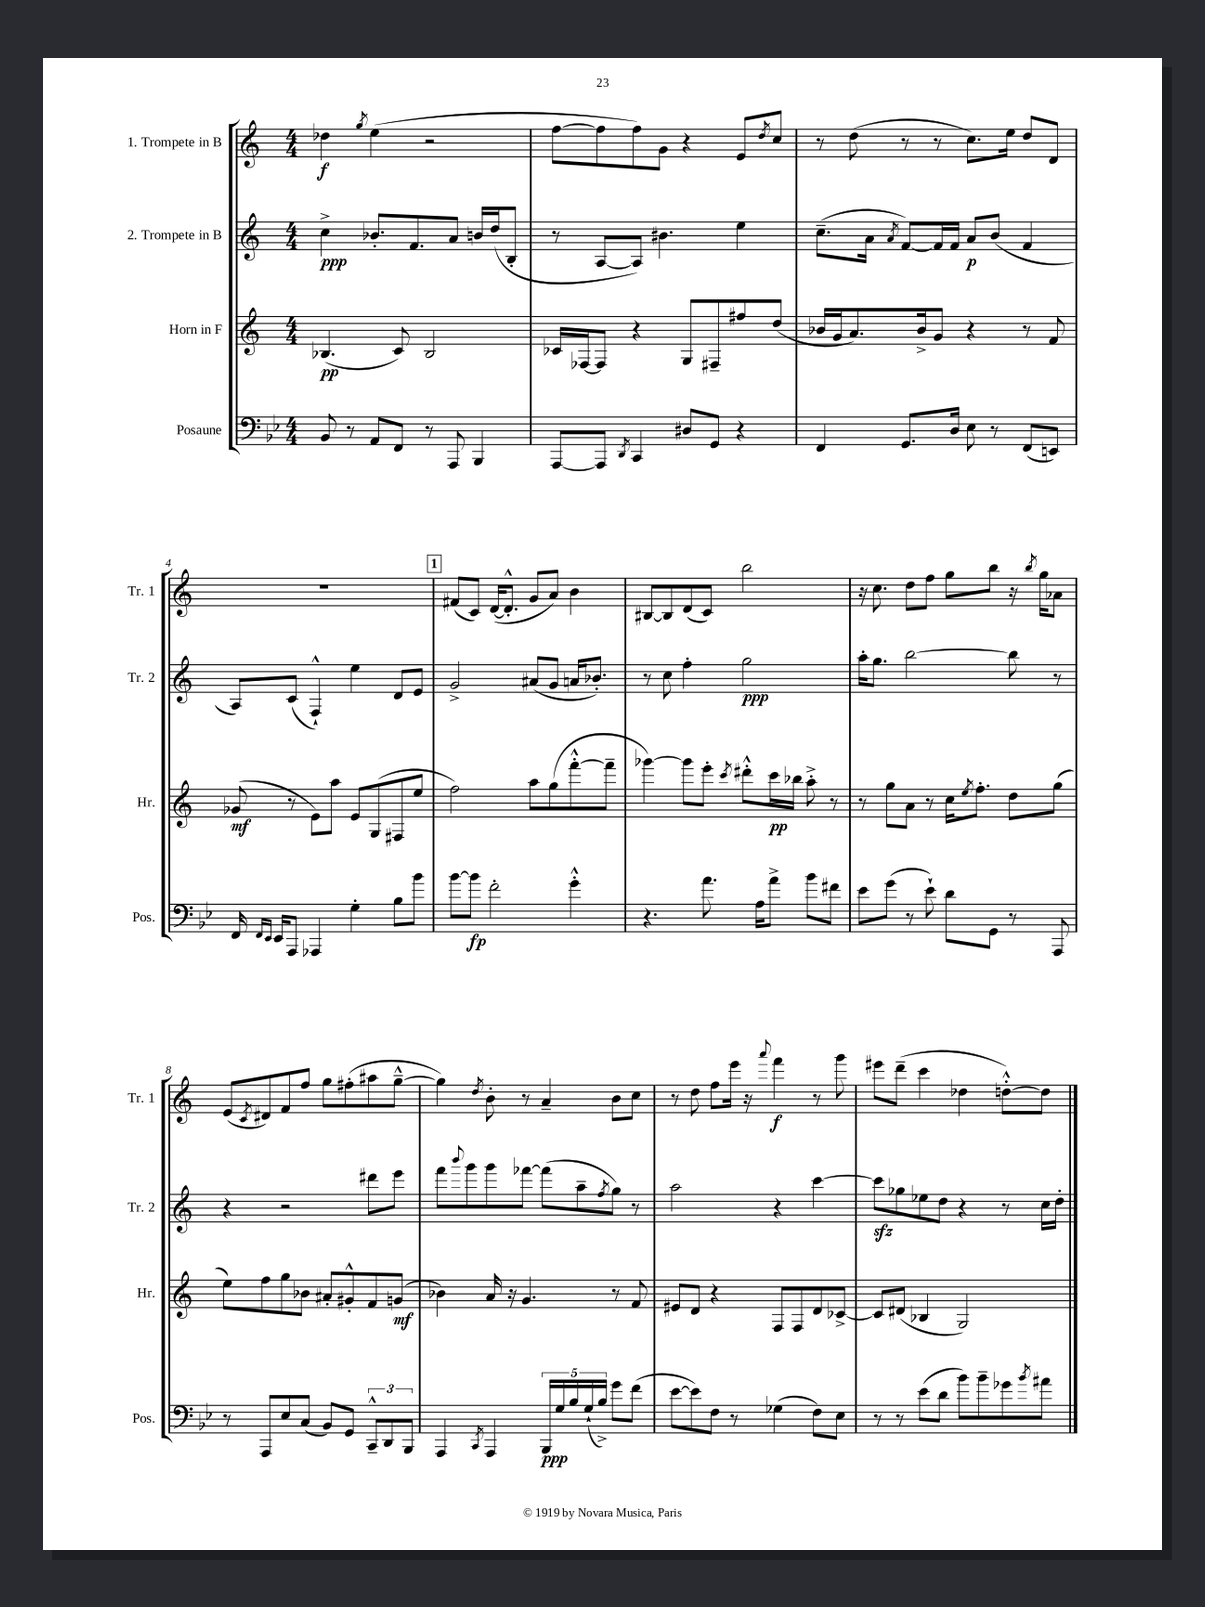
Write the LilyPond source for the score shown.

<<
\new StaffGroup <<
\new Staff = "s0" \with { instrumentName = "1. Trompete in B" shortInstrumentName = "Tr. 1" } {
    \clef treble \key c \major \numericTimeSignature \time 4/4
    des''4\f \acciaccatura { g''8 } e''4( r2 |
    f''8~ f''8 f''8) g'8 r4 e'8 \acciaccatura { d''8 } c''8 |
    r8 d''8( r8 r8 c''8.) e''16 d''8 d'8 |
    R1 |
    \mark \markup { \box "1" } fis'8( c'8) d'16~( d'8.-.-^ g'8 a'8) b'4 |
    bis8~ bis8 d'8( c'8) b''2 |
    r16 c''8. d''8 f''8 g''8 b''8 r16 \acciaccatura { b''8 } g''16 aes'8 |
    e'8( \acciaccatura { c'8 } dis'8) f'8 f''8 g''8 fis''8-.( ais''8 g''8~---^ |
    g''4) \acciaccatura { d''8 } b'8-. r8 a'4-- b'8 c''8 |
    r8 d''8 f''8 e'''16 r16 \appoggiatura { a'''8 } f'''4\f r8 g'''8 |
    eis'''8 d'''8--( c'''4 des''4 d''8~-.-^) d''8 \bar "|." |
}
\new Staff = "s1" \with { instrumentName = "2. Trompete in B" shortInstrumentName = "Tr. 2" } {
    \clef treble \key c \major \numericTimeSignature \time 4/4
    c''4->\ppp bes'8.-. f'8. a'8 b'16 d''16( b8-. |
    r8 a8~ a8) bis'4. e''4 |
    c''8.--( a'16 \acciaccatura { a'8 } f'8~) f'16 f'16 a'8\p b'8( f'4 |
    a8) c'8( f4-!-^) e''4 d'8 e'8 |
    \mark \markup { \box "1" } g'2-> ais'8( g'8 a'16 bes'8.-.) |
    r8 c''8 f''4-. g''2\ppp |
    a''16-. g''8. b''2~ b''8 r8 |
    r4 r2 dis'''8 e'''8 |
    f'''8 \appoggiatura { b'''8 } g'''8 g'''8 fes'''8~ fes'''8( a''8-- \acciaccatura { f''8 } g''8) r8 |
    a''2 r4 c'''4~ |
    c'''8\sfz ges''8 ees''8 d''8 r4 r8 c''16 d''16-. \bar "|." |
}
\new Staff = "s2" \with { instrumentName = "Horn in F" shortInstrumentName = "Hr." } {
    \clef treble \key c \major \numericTimeSignature \time 4/4
    bes4.\pp( c'8) bes2 |
    ces'16 fes16~ fes8 r4 g8 fis8-- fis''8 d''8( |
    bes'16 g'16 a'8.) bes'16-> g'8 r4 r8 f'8 |
    ges'8\mf( r8 e'8) a''8 e'8 g8( fis8 e''8 |
    \mark \markup { \box "1" } f''2) a''8 g''8( f'''8~-.-^ f'''8-- |
    ges'''4~) ges'''8 e'''8-. \acciaccatura { c'''8 } dis'''8-.-^ c'''16\pp bes''16 a''8-.-> r8 |
    r8 g''8 a'8 r8 c''16 \acciaccatura { e''8 } f''8.-. d''8 g''8( |
    e''8) f''8 g''8 bes'8 ais'8-. gis'8-.-^ f'8 g'8\mf( |
    bes'4) a'16 r16 g'4. r8 f'8 |
    eis'8 d'8 r4 f8 f8 d'8 ces'8~-> |
    ces'8 dis'8( bes4 g2) \bar "|." |
}
\new Staff = "s3" \with { instrumentName = "Posaune" shortInstrumentName = "Pos." } {
    \clef bass \key bes \major \numericTimeSignature \time 4/4
    bes,8 r8 a,8 f,8 r8 a,,8 bes,,4 |
    a,,8~ a,,8 \acciaccatura { d,8 } c,4 dis8 g,8 r4 |
    f,4 g,8. d16 ees8 r8 f,8( e,8) |
    f,16 \grace { f,16 ees,16 } ees,16 a,,8 aes,,4 g4-. bes8 bes'8 |
    \mark \markup { \box "1" } bes'8~ bes'8\fp f'2-. g'4-.-^ |
    r4. a'8. a16 a'8-> bes'8 fis'8 |
    ees'8 g'8( r8 ees'8-!) d'8 g,8 r8 a,,8 |
    r8 a,,8 ees8 c8( bes,8) g,8 \tuplet 3/2 { c,8---^ d,8 bes,,8 } |
    a,,4 \acciaccatura { c,8 } a,,4 \tuplet 5/4 { bes,,16\ppp g16 bes16 g16-!( bes16->) } g'8 f'8( |
    ees'8~ ees'8) f8 r8 ges4( f8) ees8 |
    r8 r8 ees'8( d'8 bes'8) bes'8-- ges'8 \acciaccatura { bes'8 } ais'8 \bar "|." |
}
>>
>>
